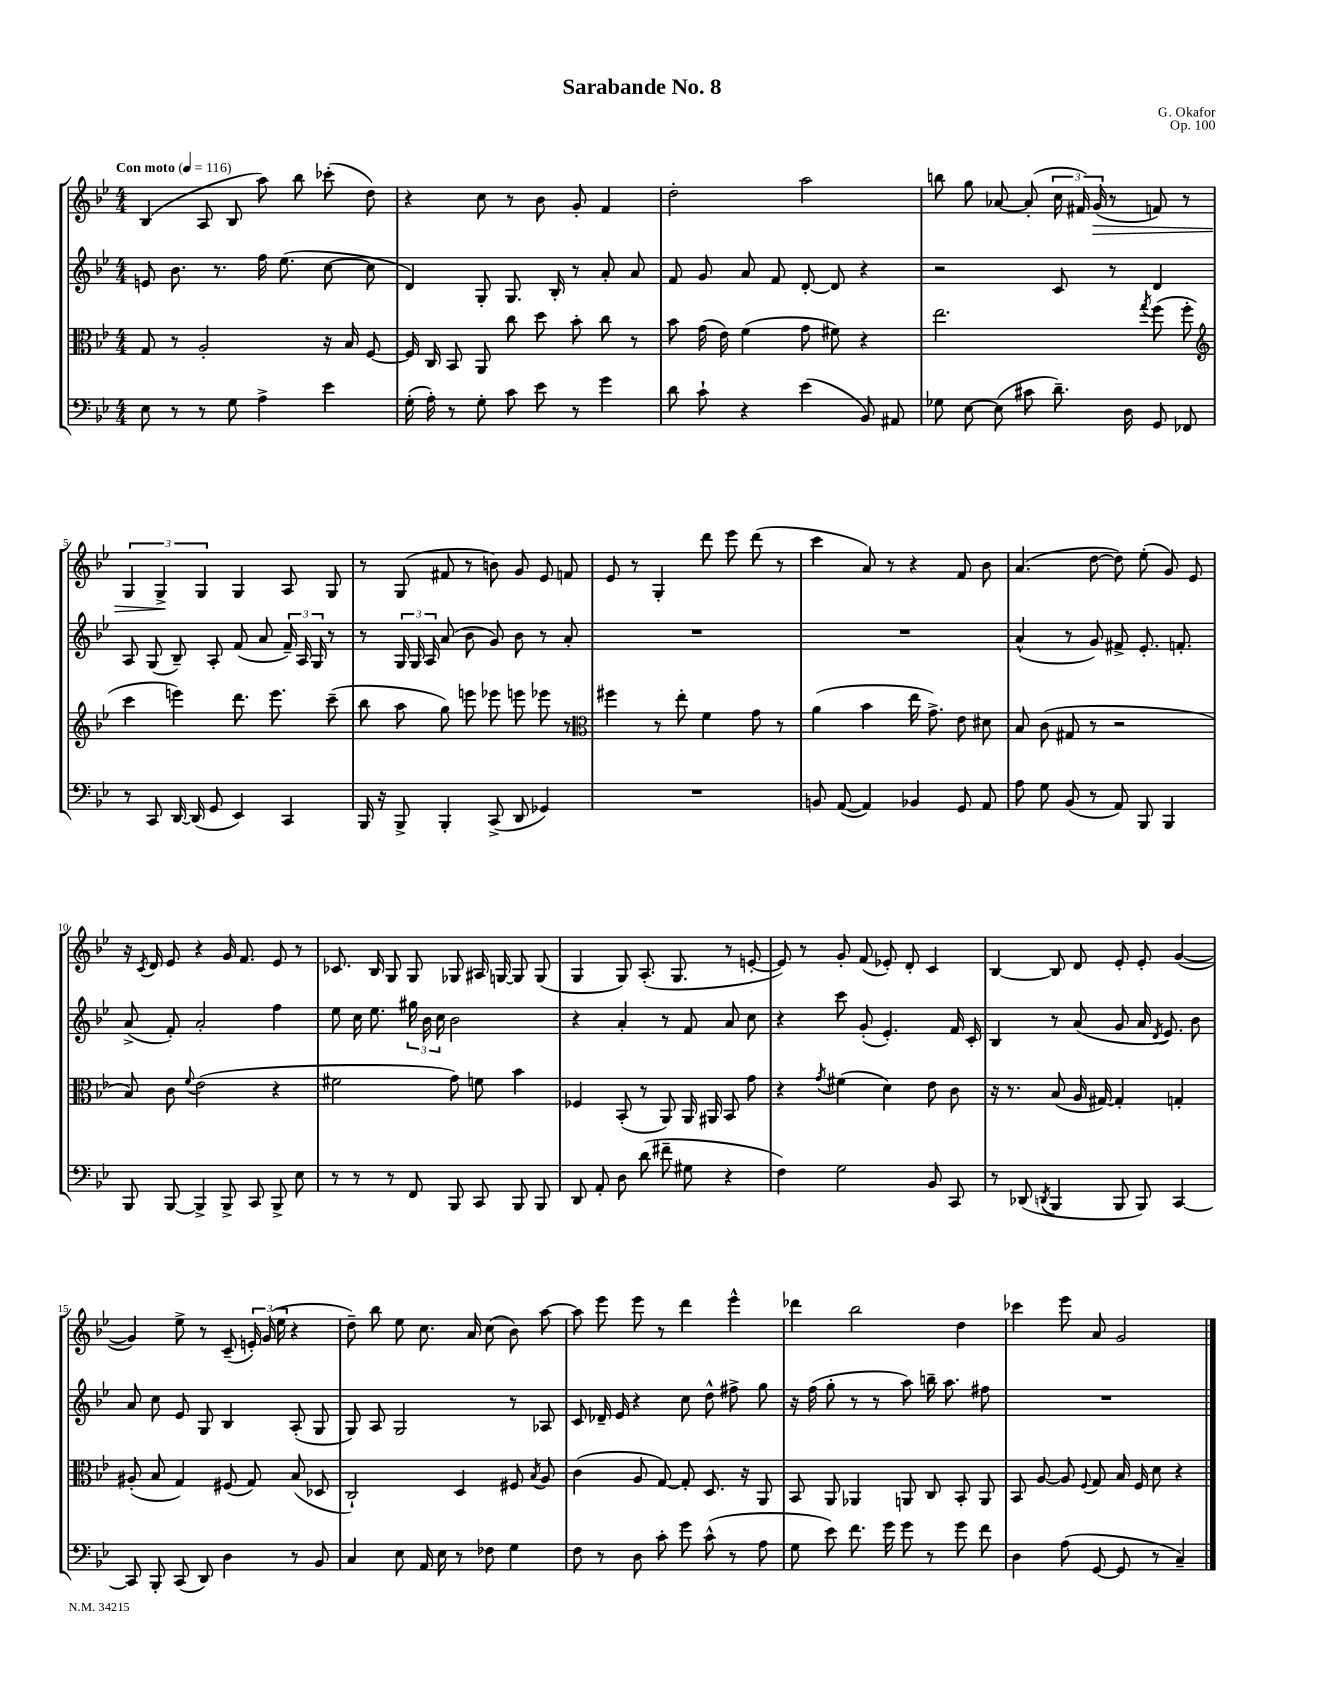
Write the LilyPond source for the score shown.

\header { title = "Sarabande No. 8" composer = "G. Okafor" opus = "Op. 100" }
<<
\new StaffGroup <<
\new Staff = "s0" {
    \clef treble \key bes \major \numericTimeSignature \time 4/4 \tempo "Con moto" 4 = 116
    \autoBeamOff bes4( a8 bes8 a''8) bes''8 ces'''8-.( d''8) |
    r4 c''8 r8 bes'8 g'8-. f'4 |
    d''2-. a''2 |
    b''8 g''8 aes'8~ aes'8-.( \tuplet 3/2 { c''16 fis'16) g'16\>( } r8 f'8) r8 |
    \tuplet 3/2 { g4 g4->\! g4 } g4 a8 g8 |
    r8 g8( fis'8 r8 b'8) g'8 ees'8 f'8 |
    ees'8 r8 g4-. d'''8 ees'''8 d'''8( r8 |
    c'''4 a'8) r8 r4 f'8 bes'8 |
    a'4.( d''8~ d''8) ees''8-.( g'8) ees'8 |
    r16 \acciaccatura { c'8 } d'16 ees'8 r4 g'16 f'8. ees'8 r8 |
    ces'8. bes16 g8 g8 ges8 ais16 g16~ g8 g8( |
    g4 g8) a8.-.( g8. r8 e'8~-. |
    e'8) r8 g'8-. f'8( ees'8-.) d'8-. c'4 |
    bes4~ bes8 d'8 ees'8-. ees'8-. g'4~( |
    g'4) ees''8-> r8 c'8--( \tuplet 3/2 { e'16-.) g'16( ees''16 } r4 |
    d''8--) bes''8 ees''8 c''8. a'16 c''8( bes'8) a''8~ |
    a''8 ees'''8 ees'''8 r8 d'''4 ees'''4-^ |
    des'''4 bes''2 d''4 |
    ces'''4 ees'''8 a'8 g'2 \bar "|." |
}
\new Staff = "s1" {
    \clef treble \key bes \major \numericTimeSignature \time 4/4
    \autoBeamOff e'8 bes'8. r8. f''16 ees''8.( c''8~ c''8 |
    d'4) g8-. g8. bes16-. r8 a'8-. a'8 |
    f'8 g'8 a'8 f'8 d'8~-. d'8 r4 |
    r2 c'8 r8 d'4 |
    a8 g8( bes8--) a8-. f'8( a'8 \tuplet 3/2 { f'16--) a16 g16 } r8 |
    r8 \tuplet 3/2 { g16 g16 a16 } a'8( bes'8 g'8) bes'8 r8 a'8-. |
    R1 |
    R1 |
    a'4-^( r8 g'8) fis'8-> ees'8.-. f'8.-. |
    a'8->( f'8-.) a'2-. f''4 |
    ees''8 c''16 ees''8. \tuplet 3/2 { gis''16 bes'16 c''16 } bes'2 |
    r4 a'4-. r8 f'8 a'8 c''8 |
    r4 c'''8 g'8-.( ees'4.-.) f'16 c'16-. |
    bes4 r8 a'8( g'8 a'16 \acciaccatura { d'8 } ees'8.) bes'8 |
    a'8 c''8 ees'8 g8 bes4 a8-.( g8 |
    g8) a8 g2 r8 aes8 |
    c'8 des'16-- ees'16 r4 c''8 d''8-^ fis''8-> g''8 |
    r16 f''16( g''8-. r8 r8 a''8) b''16-- a''8. fis''8 |
    R1 \bar "|." |
}
\new Staff = "s2" {
    \clef alto \key bes \major \numericTimeSignature \time 4/4
    \autoBeamOff g8 r8 a2-. r16 bes16 f8~ |
    f16 c16 bes,8 a,8 c''8 d''8 bes'8-. c''8 r8 |
    bes'8 g'16( ees'16) f'4( g'8 fis'8) r4 |
    ees''2. \acciaccatura { g''8 } f''8( f''8-. |
    \clef treble c'''4 e'''4) d'''8. e'''8. c'''8--( |
    bes''8 a''8 g''8) e'''8 ees'''8 e'''8 ees'''8 r8 |
    \clef alto fis''4 r8 ees''8-. f'4 g'8 r8 |
    a'4( bes'4 ees''16 g'8.->) ees'8 dis'8 |
    bes8 c'8( gis8 r8 r2 |
    bes8) c'8 \appoggiatura { f'8 } ees'2( r4 |
    fis'2 g'8) f'8 bes'4 |
    fes4 bes,8-.( r8 a,8) a,16 ais,16 bes,8 g'8 |
    r4 \acciaccatura { g'8 } fis'4( d'4) ees'8 c'8 |
    r16 r8. bes8( a16 gis16~) gis4-. g4-. |
    ais8-.( bes8 g4) fis8( g8) bes8( des8 |
    c2-!) d4 fis8 \acciaccatura { bes8 } a8 |
    c'4( a8 g8~) g8-. d8. r16 a,8 |
    bes,8 a,8 aes,4 a,8 c8 bes,8-. a,8 |
    bes,8 a8~ a8 \appoggiatura { f8 } g8 bes16 f16 d'8 r4 \bar "|." |
}
\new Staff = "s3" {
    \clef bass \key bes \major \numericTimeSignature \time 4/4
    \autoBeamOff ees8 r8 r8 g8 a4-> ees'4 |
    g16-.( a16-.) r8 g8-. c'8 ees'8 r8 g'4 |
    d'8 c'8-! r4 ees'4( bes,8) ais,8 |
    ges8 ees8~ ees8( cis'8 d'8.--) d16 g,8 fes,8 |
    r8 c,8 d,16~ d,16( g,8 ees,4) c,4 |
    bes,,16 r16 bes,,8-> bes,,4-. c,8->( d,8 ges,4) |
    R1 |
    b,8 a,8~( a,4) bes,4 g,8 a,8 |
    a8 g8 bes,8( r8 a,8) bes,,8 bes,,4 |
    bes,,8 bes,,8~ bes,,4-> bes,,8-> c,8 bes,,8-> ees8 |
    r8 r8 r8 f,8 bes,,8 c,8 bes,,8 bes,,8 |
    d,8 a,8-. d8 d'8( fis'8-- gis8 r4 |
    f4) g2 bes,8 c,8 |
    r8 des,8( \acciaccatura { d,8 } bes,,4 bes,,8 bes,,8) c,4~ |
    c,8 bes,,8-. c,8( d,8) d4 r8 bes,8 |
    c4 ees8 a,16 ees16 r8 fes8 g4 |
    f8 r8 d8 c'8-. g'8 c'8-^( r8 a8 |
    g8 ees'8) f'8. g'16 g'8 r8 g'8 f'8 |
    d4 a8( g,8~ g,8 r8 c4--) \bar "|." |
}
>>
>>
